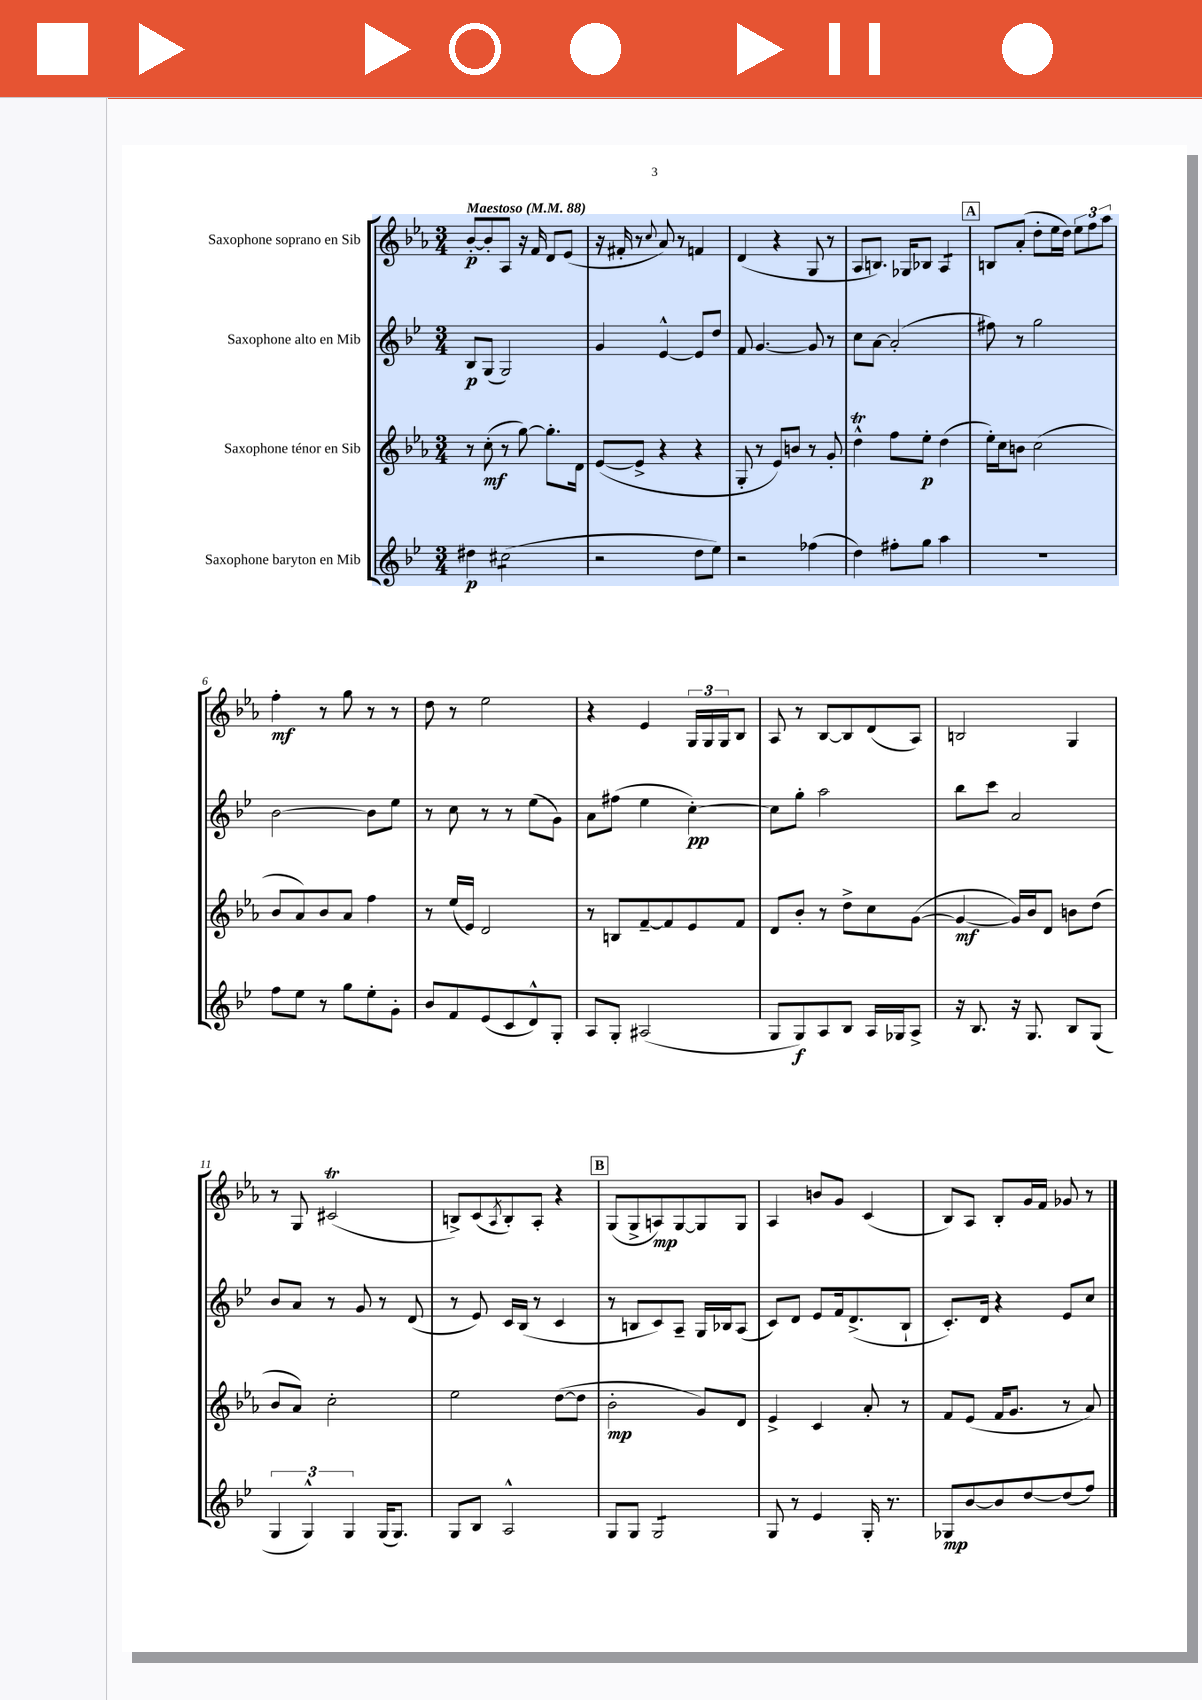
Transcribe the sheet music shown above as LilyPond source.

<<
\new StaffGroup <<
\new Staff = "s0" \with { instrumentName = "Saxophone soprano en Sib" } {
    \clef treble \key ees \major \numericTimeSignature \time 3/4 \tempo "Maestoso" 4 = 88
    bes'8~-.\p bes'8-. aes8 r16 f'16 d'8 ees'8( |
    r16 fis'16-. r8 \appoggiatura { c''8 } aes'8) r8 f'4 |
    d'4( r4 g8 r8 |
    aes8 b8.) ges16 bes8 aes4:8 |
    \mark \markup { \box "A" } b8 aes'8-.( d''8-. ees''16 d''16) \tuplet 3/2 { ees''8 f''8 aes''8 } |
    f''4-.\mf r8 g''8 r8 r8 |
    d''8 r8 ees''2 |
    r4 ees'4 \tuplet 3/2 { g16 g16 g16 } bes8 |
    aes8 r8 bes8~ bes8 d'8( aes8) |
    b2 g4 |
    r8 g8 cis'2\trill( |
    b8->) c'8( \acciaccatura { aes8 } b8-.) aes8-. r4 |
    \mark \markup { \box "B" } g8( g8-> a8\mp) g8~ g8 g8 |
    aes4 b'8 g'8 c'4( |
    bes8) aes8 bes8-. g'16 f'16 ges'8 r8 \bar "|." |
}
\new Staff = "s1" \with { instrumentName = "Saxophone alto en Mib" } {
    \clef treble \key bes \major \numericTimeSignature \time 3/4
    bes8\p g8( g2) |
    g'4 ees'4~-^ ees'8 d''8 |
    f'8 g'4.~ g'8 r8 |
    c''8 a'8~ a'2-.( |
    \mark \markup { \box "A" } fis''8) r8 g''2 |
    bes'2~ bes'8 ees''8 |
    r8 c''8 r8 r8 ees''8( g'8) |
    a'8 fis''8( ees''4 c''4~-.\pp) |
    c''8 g''8-. a''2 |
    bes''8 c'''8 a'2 |
    bes'8 a'8 r8 g'8 r8 d'8( |
    r8 ees'8) c'16 bes16( r8 c'4 |
    \mark \markup { \box "B" } r8 b8 c'8) a8-- g16 bes16 a8( |
    c'8) d'8 ees'8 f'16 d'8.->( bes8-! |
    c'8.-.) d'16 r4 ees'8 c''8 \bar "|." |
}
\new Staff = "s2" \with { instrumentName = "Saxophone ténor en Sib" } {
    \clef treble \key ees \major \numericTimeSignature \time 3/4
    r8 c''8-.\mf( r8 g''8~) g''8.-. d'16 |
    ees'8~( ees'8-> r4 r4 |
    g8-. r8 ees'8) b'8 r8 g'8-. |
    d''4-^\trill f''8 ees''8-.\p d''4( |
    \mark \markup { \box "A" } ees''16-.) c''16 b'8 c''2( |
    bes'8 aes'8) bes'8 aes'8 f''4 |
    r8 ees''16( ees'16) d'2 |
    r8 b8 f'8~-- f'8 ees'8 f'8 |
    d'8 bes'8-. r8 d''8-> c''8 g'8~( |
    g'4~\mf g'16) bes'16 d'8 b'8 d''8( |
    bes'8 aes'8) c''2-. |
    ees''2 d''8~( d''8 |
    \mark \markup { \box "B" } bes'2-.\mp g'8) d'8 |
    ees'4-> c'4 aes'8-. r8 |
    f'8 ees'8( f'16 g'8. r8 aes'8) \bar "|." |
}
\new Staff = "s3" \with { instrumentName = "Saxophone baryton en Mib" } {
    \clef treble \key bes \major \numericTimeSignature \time 3/4
    dis''4\p cis''2:8( |
    r2 d''8 ees''8) |
    r2 fes''4( |
    d''4) fis''8-. g''8 a''4 |
    \mark \markup { \box "A" } R2. |
    f''8 ees''8 r8 g''8 ees''8-. g'8-. |
    bes'8 f'8 ees'8( c'8 d'8-^) g8-. |
    a8 g8-. ais2( |
    g8 g8\f) a8 bes8 a16 ges16 a8-> |
    r16 bes8. r16 g8. bes8 g8( |
    \tuplet 3/2 { g4 g4-^) g4 } g16( g8.) |
    g8 bes8 a2-^ |
    \mark \markup { \box "B" } g8 g8 g2:8 |
    g8 r8 ees'4 g16-. r8. |
    ges8\mp bes'8~ bes'8 d''8~ d''8( f''8) \bar "|." |
}
>>
>>
